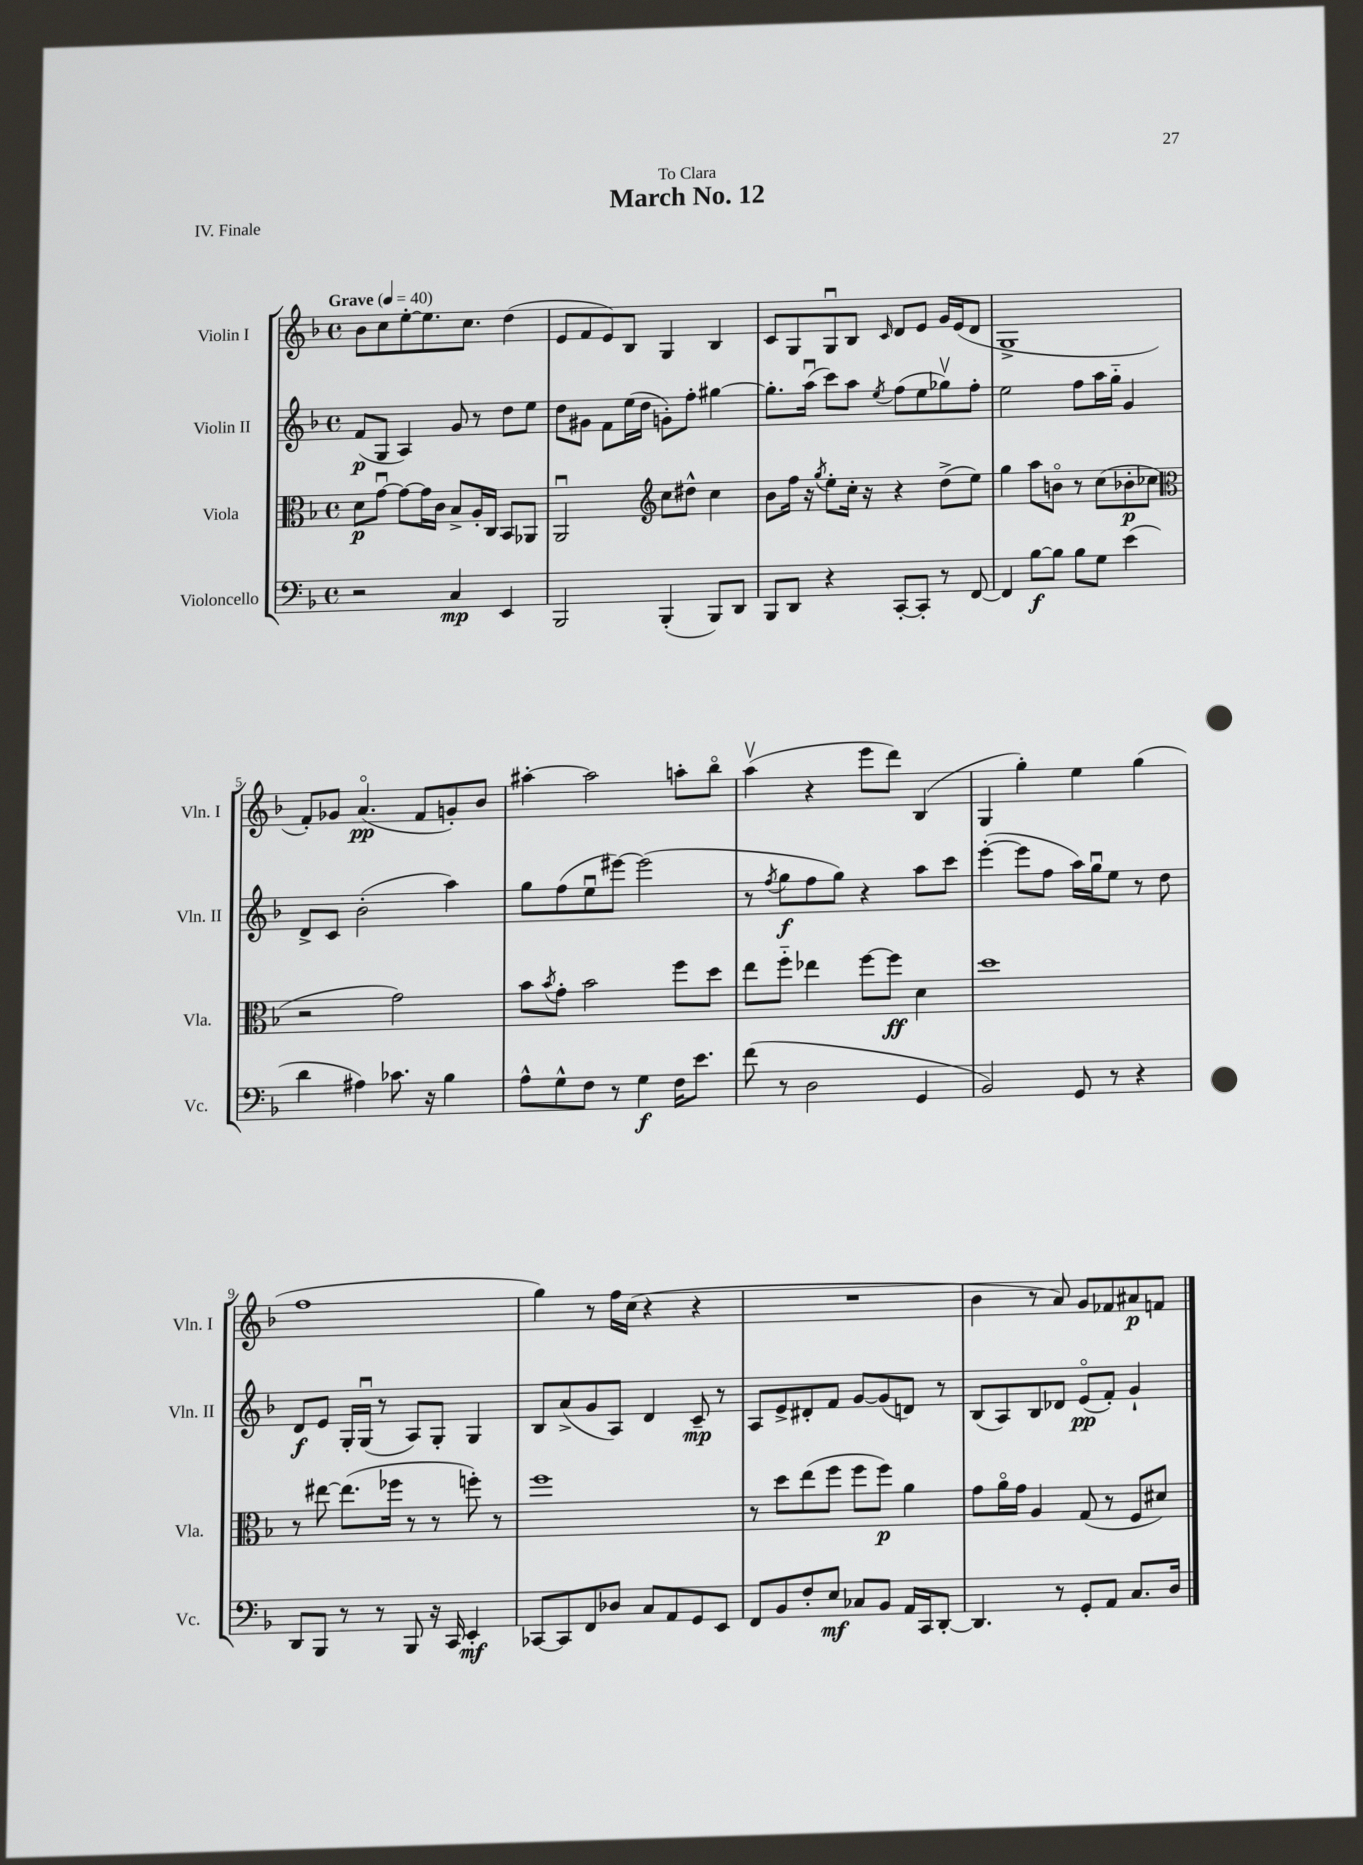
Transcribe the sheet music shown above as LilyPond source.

\header { title = "March No. 12" dedication = "To Clara" piece = "IV. Finale" }
<<
\new StaffGroup <<
\new Staff = "s0" \with { instrumentName = "Violin I" shortInstrumentName = "Vln. I" } {
    \clef treble \key f \major \defaultTimeSignature \time 4/4 \tempo "Grave" 4 = 40
    bes'8 c''8 e''8~-. e''8. c''8. d''4( |
    e'8 f'8 e'8) bes8 g4 bes4 |
    c'8 g8 g8\downbow bes8 \grace { c'16 } d'8 e'8 g'16 e'16( d'8 |
    g1-> |
    f'8-.) ges'8 a'4.\flageolet\pp( f'8 g'8-.) bes'8 |
    ais''4~-. ais''2 a''8-. bes''8\flageolet |
    a''4\upbow( r4 e'''8 d'''8) bes4( |
    g4 g''4-.) e''4 g''4( |
    f''1 |
    g''4) r8 f''16 c''16( r4 r4 |
    R1 |
    bes'4 r8 a'8) g'8 fes'8 ais'8\p f'8 \bar "|." |
}
\new Staff = "s1" \with { instrumentName = "Violin II" shortInstrumentName = "Vln. II" } {
    \clef treble \key f \major \defaultTimeSignature \time 4/4
    f'8\p( g8 a4) g'8 r8 d''8 e''8 |
    d''8 gis'8 f'8 e''16( d''16 g'8-.) f''8-. gis''4~ |
    gis''8.-. a''16\downbow( c'''8) a''8 \acciaccatura { e''8 } f''8( e''8 ges''8\upbow) f''8-. |
    e''2 f''8 a''16 g''16-_ g'4 |
    d'8-> c'8 bes'2-.( a''4) |
    g''8 f''8( e''8\downbow eis'''8~) eis'''2( |
    r8 \acciaccatura { f''8 } g''8\f f''8 g''8) r4 a''8 c'''8 |
    e'''4~-.( e'''8 f''8 a''16) g''16\downbow e''8 r8 d''8 |
    d'8\f e'8 g16-. g16\downbow( r8 a8) g8-. g4 |
    bes8 a'8->( g'8 a8) d'4 c'8--\mp r8 |
    a8 e'8-> dis'8-. f'8 g'8~ g'8( d'8) r8 |
    bes8( a8) bes8 des'8 e'8\flageolet\pp( f'8-.) g'4-! \bar "|." |
}
\new Staff = "s2" \with { instrumentName = "Viola" shortInstrumentName = "Vla." } {
    \clef alto \key f \major \defaultTimeSignature \time 4/4
    d'8\p g'8~\downbow g'8~ g'16 c'16 bes8-> a16-. c16 bes,8 aes,8 |
    a,2\downbow \clef treble c''8 dis''8-^ c''4 |
    bes'8 f''16 r16 \acciaccatura { g''8 } e''8-. c''16-. r16 r4 d''8->( e''8) |
    g''4 a''8 b'8\flageolet r8 c''8( bes'8-.\p ces''8 |
    \clef alto r2 g'2) |
    bes'8 \acciaccatura { bes'8 } g'8-. bes'2 f''8 d''8 |
    e''8 f''8-_ ees''4 f''8~ f''8\ff d'4 |
    d''1 |
    r8 eis''8~ eis''8.( fes''16 r8 r8 f''8-.) r8 |
    f''1 |
    r8 d''8 e''8( f''8 f''8 f''8\p) a'4 |
    g'8 a'16\flageolet g'16 a4 g8( r8 f8 dis'8) \bar "|." |
}
\new Staff = "s3" \with { instrumentName = "Violoncello" shortInstrumentName = "Vc." } {
    \clef bass \key f \major \defaultTimeSignature \time 4/4
    r2 c4\mp e,4 |
    bes,,2 bes,,4-.( bes,,8) d,8 |
    bes,,8 d,8 r4 c,8~-. c,8-. r8 f,8~ |
    f,4 bes8~\f bes8 bes8 g8 e'4( |
    d'4 ais4) ces'8. r16 bes4 |
    a8-^ g8-^ f8 r8 g4\f f16 e'8. |
    f'8( r8 d2 g,4 |
    bes,2) g,8 r8 r4 |
    d,8 bes,,8 r8 r8 bes,,8 r16 c,16 e,4-.\mf |
    ces,8~ ces,8 f,8 des8 c8 a,8 g,8 e,8 |
    f,8 bes,8 f8-. e8\mf ces8 bes,8 a,16 c,16 d,8~-. |
    d,4. r8 g,8-. a,8 c8. d16 \bar "|." |
}
>>
>>
